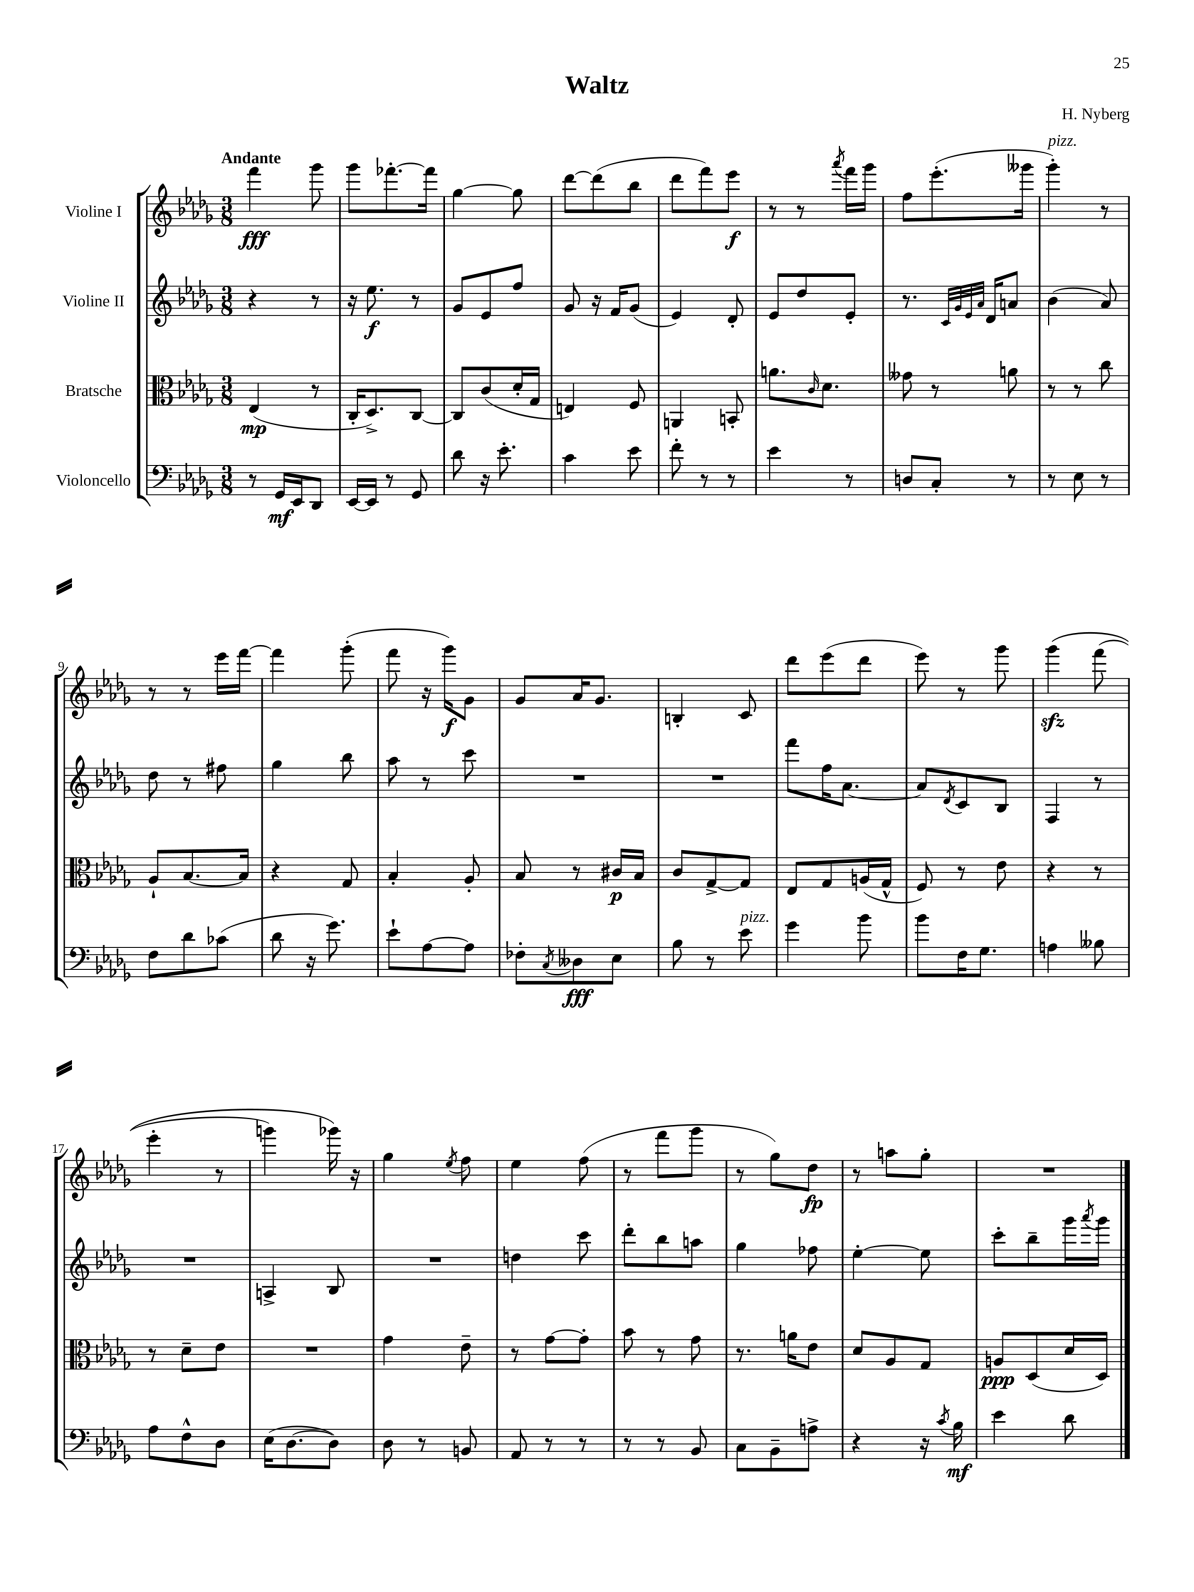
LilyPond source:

\header { title = "Waltz" composer = "H. Nyberg" }
<<
\new StaffGroup <<
\new Staff = "s0" \with { instrumentName = "Violine I" } {
    \clef treble \key des \major \numericTimeSignature \time 3/8 \tempo "Andante"
    f'''4\fff ges'''8 |
    ges'''8 fes'''8.~-. fes'''16 |
    ges''4~ ges''8 |
    des'''8~ des'''8( bes''8 |
    des'''8 f'''8) ees'''8\f |
    r8 r8 \acciaccatura { aes'''8 } f'''16 ges'''16 |
    f''8 ees'''8.-.( geses'''16 |
    ges'''4-.^\markup { \italic "pizz." }) r8 |
    r8 r8 ees'''16 f'''16~ |
    f'''4 ges'''8-.( |
    f'''8 r16 ges'''16\f) ges'8 |
    ges'8 aes'16 ges'8. |
    b4-. c'8 |
    des'''8 ees'''8( des'''8 |
    ees'''8) r8 ges'''8 |
    ges'''4\sfz\( f'''8( |
    ees'''4-. r8 |
    g'''4) ges'''16\) r16 |
    ges''4 \acciaccatura { ees''8 } f''8 |
    ees''4 f''8( |
    r8 f'''8 ges'''8 |
    r8 ges''8) des''8\fp |
    r8 a''8 ges''8-. |
    R4. \bar "|." |
}
\new Staff = "s1" \with { instrumentName = "Violine II" } {
    \clef treble \key des \major \numericTimeSignature \time 3/8
    r4 r8 |
    r16 ees''8.\f r8 |
    ges'8 ees'8 f''8 |
    ges'8 r16 f'16 ges'8( |
    ees'4) des'8-. |
    ees'8 des''8 ees'8-. |
    r8. \grace { c'32 ges'32 ees'32 aes'32 } des'16 a'8 |
    bes'4( aes'8) |
    des''8 r8 fis''8 |
    ges''4 bes''8 |
    aes''8 r8 c'''8 |
    R4. |
    R4. |
    f'''8 f''16 aes'8.~ |
    aes'8 \acciaccatura { des'8 } c'8 bes8 |
    f4 r8 |
    R4. |
    a4-> bes8 |
    R4. |
    d''4 c'''8 |
    des'''8-. bes''8 a''8 |
    ges''4 fes''8 |
    ees''4~-. ees''8 |
    c'''8-. bes''8-- ges'''16 \acciaccatura { aes'''8 } ges'''16 \bar "|." |
}
\new Staff = "s2" \with { instrumentName = "Bratsche" } {
    \clef alto \key des \major \numericTimeSignature \time 3/8
    ees4\mp( r8 |
    c16-. des8.->) c8~ |
    c8 c'8( des'16-. ges16 |
    e4) f8 |
    a,4 b,8-. |
    a'8. \grace { c'16 } des'8. |
    geses'8 r8 a'8 |
    r8 r8 c''8 |
    aes8-! bes8.~ bes16 |
    r4 ges8 |
    bes4-. aes8-. |
    bes8 r8 cis'16\p bes16 |
    c'8 ges8~-> ges8 |
    ees8 ges8 a16( ges16-^ |
    f8) r8 ees'8 |
    r4 r8 |
    r8 des'8-- ees'8 |
    R4. |
    ges'4 ees'8-- |
    r8 ges'8~ ges'8-. |
    bes'8 r8 ges'8 |
    r8. a'16 ees'8 |
    des'8 aes8 ges8 |
    a8\ppp des8( des'16 des16) \bar "|." |
}
\new Staff = "s3" \with { instrumentName = "Violoncello" } {
    \clef bass \key des \major \numericTimeSignature \time 3/8
    r8 ges,16\mf ees,16 des,8 |
    ees,16~ ees,16 r8 ges,8 |
    des'8 r16 ees'8.-. |
    c'4 ees'8 |
    f'8-. r8 r8 |
    ees'4 r8 |
    d8 c8-. r8 |
    r8 ees8 r8 |
    f8 des'8 ces'8( |
    des'8 r16 ges'8.) |
    ees'8-! aes8~ aes8 |
    fes8-. \acciaccatura { c8 } deses8\fff ees8 |
    bes8 r8 ees'8^\markup { \italic "pizz." } |
    ges'4 bes'8 |
    bes'8 f16 ges8. |
    a4 beses8 |
    aes8 f8-^ des8 |
    ees16( des8.~ des8) |
    des8 r8 b,8 |
    aes,8 r8 r8 |
    r8 r8 bes,8 |
    c8 bes,8-- a8-> |
    r4 r16 \acciaccatura { c'8 } bes16\mf |
    ees'4 des'8 \bar "|." |
}
>>
>>
